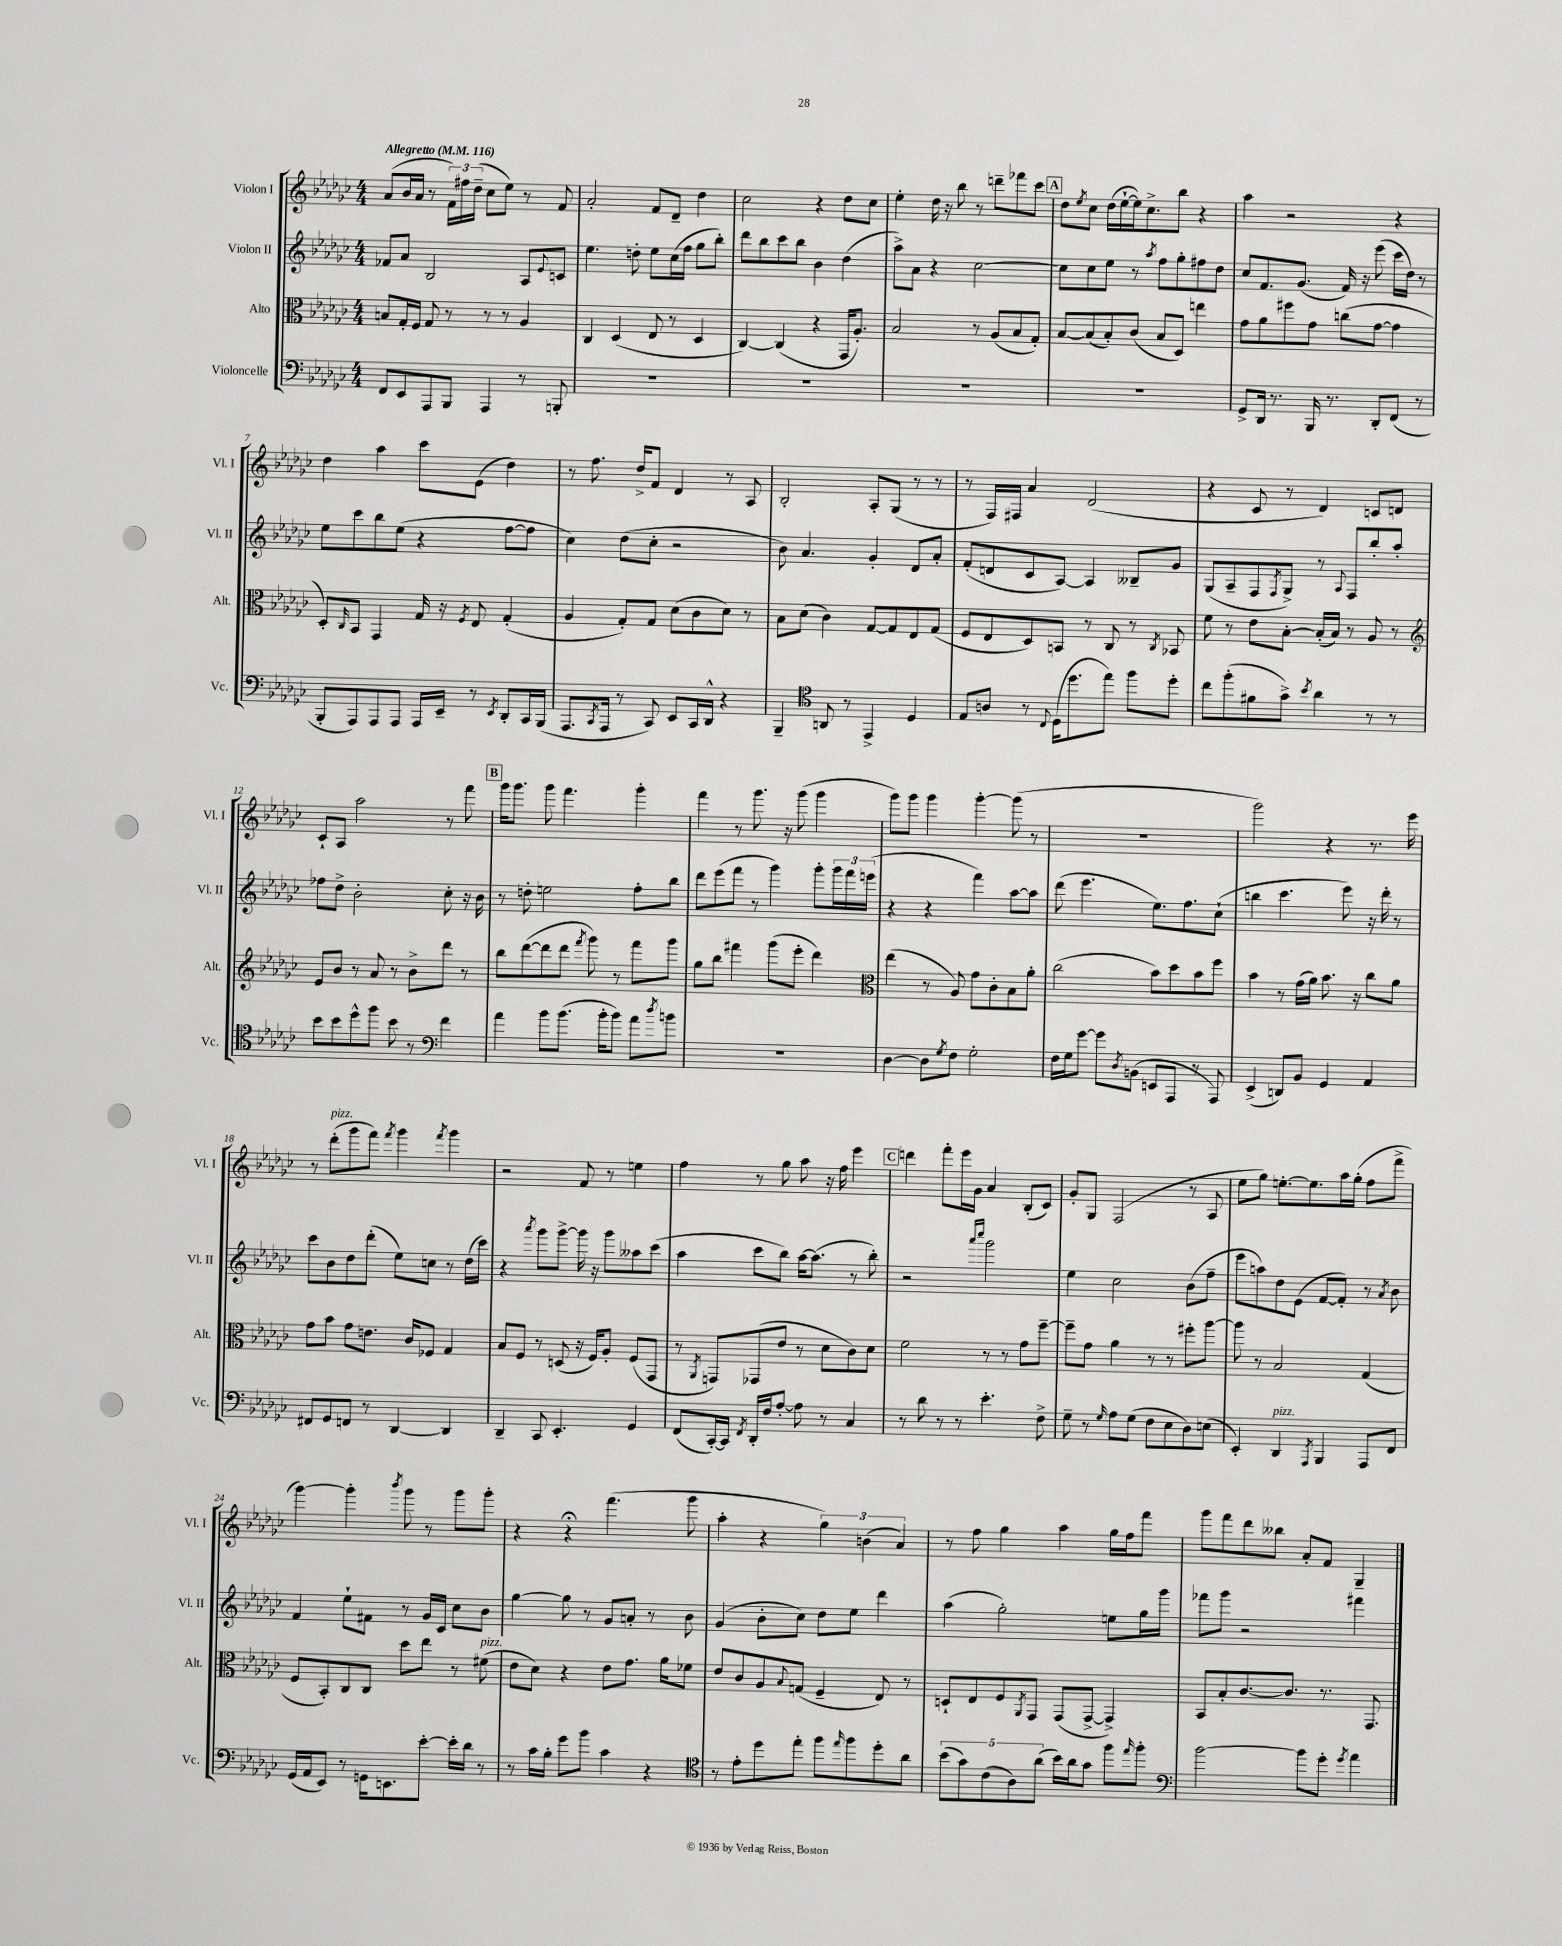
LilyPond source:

<<
\new StaffGroup <<
\new Staff = "s0" \with { instrumentName = "Violon I" shortInstrumentName = "Vl. I" } {
    \clef treble \key ges \major \numericTimeSignature \time 4/4 \tempo "Allegretto" 4 = 116
    aes'8( bes'16 aes'16 r8 \tuplet 3/2 { f'16) fis''16 des''16--( } ces''8 ees''8) r8 f'8 |
    aes'2-. f'8 des'8-- des''4 |
    ces''2 r4 des''8 ces''8 |
    ees''4-. des''16 r16 bes''8 r8 d'''8-- fes'''8 ces'''8 |
    \mark \markup { \box "A" } des''8 \acciaccatura { ees''8 } ces''8 des''16( ees''16~-! ees''16) ces''8.-> bes''8 r4 |
    aes''4 r2 r4 |
    des''4 aes''4 ces'''8 ees'8( des''4) |
    r8 f''8. des''16-> f'8 des'4 r8 aes8 |
    bes2-. aes8-. ges8( r8 r8 |
    r8 f16) fis16 aes'4 des'2( |
    r4 ces'8 r8 des'4) c'8 d'8 |
    ces'8-! aes8 aes''2 r8 f'''8 |
    \mark \markup { \box "B" } ges'''16 ges'''8. ges'''8 f'''4. ges'''4-. |
    f'''4 r8 ges'''8. r16 ges'''8( ges'''4 |
    ges'''8) ges'''8 ges'''4 ges'''4~-. ges'''8( r8 |
    R1 |
    ges'''2) r4 r8. ees'''16 |
    r8 des'''8-.^\markup { \italic "pizz." }( ges'''8 f'''8) \acciaccatura { f'''8 } ges'''4 \acciaccatura { f'''8 } ges'''4 |
    r2 f'8 r8 e''4 |
    f''4 r8 ges''8 aes''8 r16 f''16 ees'''4 |
    \mark \markup { \box "C" } d'''4 f'''8-. ees'''16 ges'16 aes'4 bes8-.( ces'8) |
    ges'8-. ges8 f2( r8 aes8 |
    ees''8 ges''8) e''8.~-. e''8. aes''16 ges''16-.( f''8 f'''8-> |
    ges'''4~) ges'''4-. \acciaccatura { bes'''8 } ges'''8 r8 ges'''8 ges'''8-. |
    r4 r4\fermata f'''4.( ges'''8 |
    aes''4-. r4 \tuplet 3/2 { ges''4) b'4( aes'4) } |
    r8 f''8 ges''4 aes''4 ges''16 f''16 f'''8 |
    ges'''8 f'''8 des'''8 beses''8 aes'8-. f'8 ges4-- \bar "|." |
}
\new Staff = "s1" \with { instrumentName = "Violon II" shortInstrumentName = "Vl. II" } {
    \clef treble \key ges \major \numericTimeSignature \time 4/4
    fes'8 aes'8 bes2 aes8 \appoggiatura { ees'8 } c'8 |
    ees''4. d''8-. ees''8 ces''16( f''16 ges''8 bes''8-.) |
    des'''8 bes''8 ces'''8 bes''8 bes'4 des''4( |
    aes''8->) aes'8 r4 ces''2~ |
    \mark \markup { \box "A" } ces''8 ces''8 ees''8 r8 \acciaccatura { aes''8 } f''8 ges''8-. fis''8 des''8 |
    ces''8 f'8. ges'8.( f'16) r16 ees'''8( ces'''16 des''16) r8 |
    ees''8 ces'''8 bes''8 ees''8( r4 f''8~ f''8 |
    ces''4) des''8( ces''8-. r2 |
    bes'8) aes'4. ges'4-. des'8 aes'8-. |
    f'8-.( d'8 ces'8 aes8~) aes4 beses8-- ges'8 |
    ges8( aes8-- f8 \acciaccatura { f8 } ges8->) r8 \appoggiatura { aes8 } f8 bes''8-. aes''8-. |
    fes''8 des''8-> bes'2-. ces''8-. r16 bes'16 |
    \mark \markup { \box "B" } r8 d''8-. e''2 f''8-. bes''8 |
    des'''8 ees'''8( f'''8 r8 ges'''4) ges'''8-. \tuplet 3/2 { ges'''16 f'''16 e'''16( } |
    r4 r4 f'''4) aes''8~ aes''8 |
    des'''8( ees'''4. ees''8.) f''8. ces''8-!( |
    b''4 ces'''4. ees'''8) r16 des'''16-. r8 |
    ces'''8 bes'8 des''8 des'''8-.( ees''8) c''8 r8 des''16( ces'''16) |
    r4 \acciaccatura { aes'''8 } ges'''8 ges'''8~-> ges'''16 r16 ges'''8 aeses''8 ces'''8( |
    aes''4 ces'''8 bes''8) aes''16~ aes''8.( r8 bes''8-.) |
    \mark \markup { \box "C" } r2 \grace { aes'''16 ces''''16 } ges'''2 |
    ees''4 ces''2 bes'8( f''8-- |
    ees'''8 a''8) des''8 ees'8( f'8~ f'8-.) r8 \acciaccatura { aes'8 } bes'8 |
    f'4 ees''8-! fis'8 r8 ges'16 ces'16 ces''8 bes'8 |
    ges''4~ ges''8 r8 ges'8 a'8-. r8 bes'8 |
    ges'4( bes'8-. ces''8) des''8 ees''8 des'''4 |
    aes''4( ges''2-.) e''8 ges''16 ges'''16 |
    fes'''8 ges'''8 r2 fis'''4 \bar "|." |
}
\new Staff = "s2" \with { instrumentName = "Alto" shortInstrumentName = "Alt." } {
    \clef alto \key ges \major \numericTimeSignature \time 4/4
    b8 ges16-. f16 ges8 r8 r8 r8 aes4 |
    ces4 des4( ees8 r8 des4 |
    ces4~) ces4( r4 ges,16 aes8.-.) |
    bes2 r8 aes8( bes8 ges8-.) |
    \mark \markup { \box "A" } bes8~ bes8( bes8-.) ces'8( bes8 des8) e''4 |
    ges'8 aes'8 fis''8 ges'8 c''8( ges'8~ ges'4 |
    des8-.) \grace { ces16 } bes,8 ges,4 ges16 r16 \acciaccatura { f8 } ees8 ges4-.( |
    aes4 ges8-.) ges8 des'8( ces'8 des'8) r8 |
    bes8 des'8( ces'4) ges8~ ges8 ees8 ges8( |
    f8 ees8 des8) b,8 r8 ces8 r8 \acciaccatura { ces8 } bes,8 |
    f'8 r8 ees'8 bes8~-. bes16-.( bes16) r8 aes8 r8 |
    \clef treble ees'8 bes'8 r8 aes'8 r8 bes'8-> des'''8 r8 |
    \mark \markup { \box "B" } bes''8 des'''8~( des'''8 des'''8 \acciaccatura { f'''8 } ges'''8) r8 f'''8 ges'''8 |
    ges''8 bes''8 fis'''4 ges'''8( ees'''8-. des'''4) |
    \clef alto ees''4( r8 aes8) ges'8 ces'8-. bes8 aes'8-. |
    ces''2( bes'8) des''8 bes'8 f''8 |
    bes'4 r8 ges'16( aes'16) bes'8. r16 ces''8 aes'8 |
    ges'8 bes'8 ges'8 e'8. ces'16 fes8 ges4 |
    bes8 f8 r8 d8( r16 f16) aes8-. f8( ges,8 |
    r8 \acciaccatura { aes,8 } g,8) ges,8( ees'8 r8 des'8 ces'8) des'8 |
    \mark \markup { \box "C" } f'2 r8 r8 ges'8 f''8~-- |
    f''8-- ges'8 aes'4 r8 r8 fis''8-. aes''8~ |
    aes''8 r8 bes2 ges4( |
    f8 bes,8-.) ces8 ces8 des''8 ees''8 r8 fis'8^\markup { \italic "pizz." }( |
    ees'8 des'8) r4 ees'8 ges'8. aes'16 fes'8 |
    ees'8 ces'8 aes8 \appoggiatura { bes8 } g8( f4-- ees8) r8 |
    d8-! ees8 f8 \acciaccatura { aes,8 } ges,8 ges,8( ges,8~-> ges,4->) |
    bes,8 bes8-. ces'8.~ ces'8. r8. ges,8. \bar "|." |
}
\new Staff = "s3" \with { instrumentName = "Violoncelle" shortInstrumentName = "Vc." } {
    \clef bass \key ges \major \numericTimeSignature \time 4/4
    f,8 ees,8 aes,,8 bes,,8 aes,,4 r8 b,,8-. |
    R1 |
    R1 |
    R1 |
    \mark \markup { \box "A" } R1 |
    ges,8-> des,16 r8. bes,,16 r8. des,8-. f,8( r8 |
    bes,,8-. aes,,8) aes,,8 aes,,8 aes,,16 ees,16-- r8 \acciaccatura { ees,8 } des,8-. ces,16 bes,,16( |
    aes,,8. \acciaccatura { ces,8 } aes,,16 r8 ces,8) ees,8 ces,16 des,16-^ r4 |
    bes,,4-- \clef tenor a,8 r8 ees,4-> des4 |
    ees8 a8 r8 \appoggiatura { ces8 } des16( des''8. ees''8) f''8 des''8-. |
    ces''8 f''8-.( fis'8 ges'8->) \acciaccatura { bes'8 } aes'4 r8 r8 |
    bes'8 bes'8 des''8-^ f''8 bes'8 r8 \clef bass f'4 |
    \mark \markup { \box "B" } aes'4 bes'8 bes'8.( bes'16-. bes'8) aes'8 \acciaccatura { des''8 } b'8 |
    R1 |
    des4~ des8 \acciaccatura { ges8 } f8 ges2-. |
    f16 ges16 ges'8~ ges'8 \acciaccatura { des8 } b,8( e,8 aes,,8 r8 aes,,8) |
    ees,4->( d,8) bes,8 ges,4 aes,4 |
    fis,8 ges,8 f,8 r8 des,4~ des,4 |
    des,4-- ces,8 ees,4.-. ges,4 |
    f,8( ces,16~-.) ces,16 \acciaccatura { f,8 } des,16-. f16 aes8~-. aes8 r8 ces4 |
    \mark \markup { \box "C" } r8 des'8 r8 r8 ees'4.-. f8-> |
    ges8-- r8 \grace { ges16 } aes8 ges8( f8 ees8 des8) e8( |
    ees,4-.) des,4^\markup { \italic "pizz." } \acciaccatura { aes,,8 } bes,,4 aes,,8 f,8 |
    ges,16( aes,16 ees,8) r8 g,16 e,8. ees'8~-. ees'16-. des'16 r8 |
    r8 ces'16 bes16-. ges'8 bes'8 ces'4 r4 |
    \clef tenor r8 ees'8-. des''8 ees''8-. f''8 \grace { ees''16 } f''8 des''8-. aes'8 |
    \tuplet 5/4 { bes'8( ges'8) ces'8( aes8) aes'8( } bes'16) aes'16 ges'8 f''8 \grace { ees''16 } f''8-. |
    \clef bass bes'2~ bes'8 ges'8-. \acciaccatura { ges'8 } aes'4 \bar "|." |
}
>>
>>
